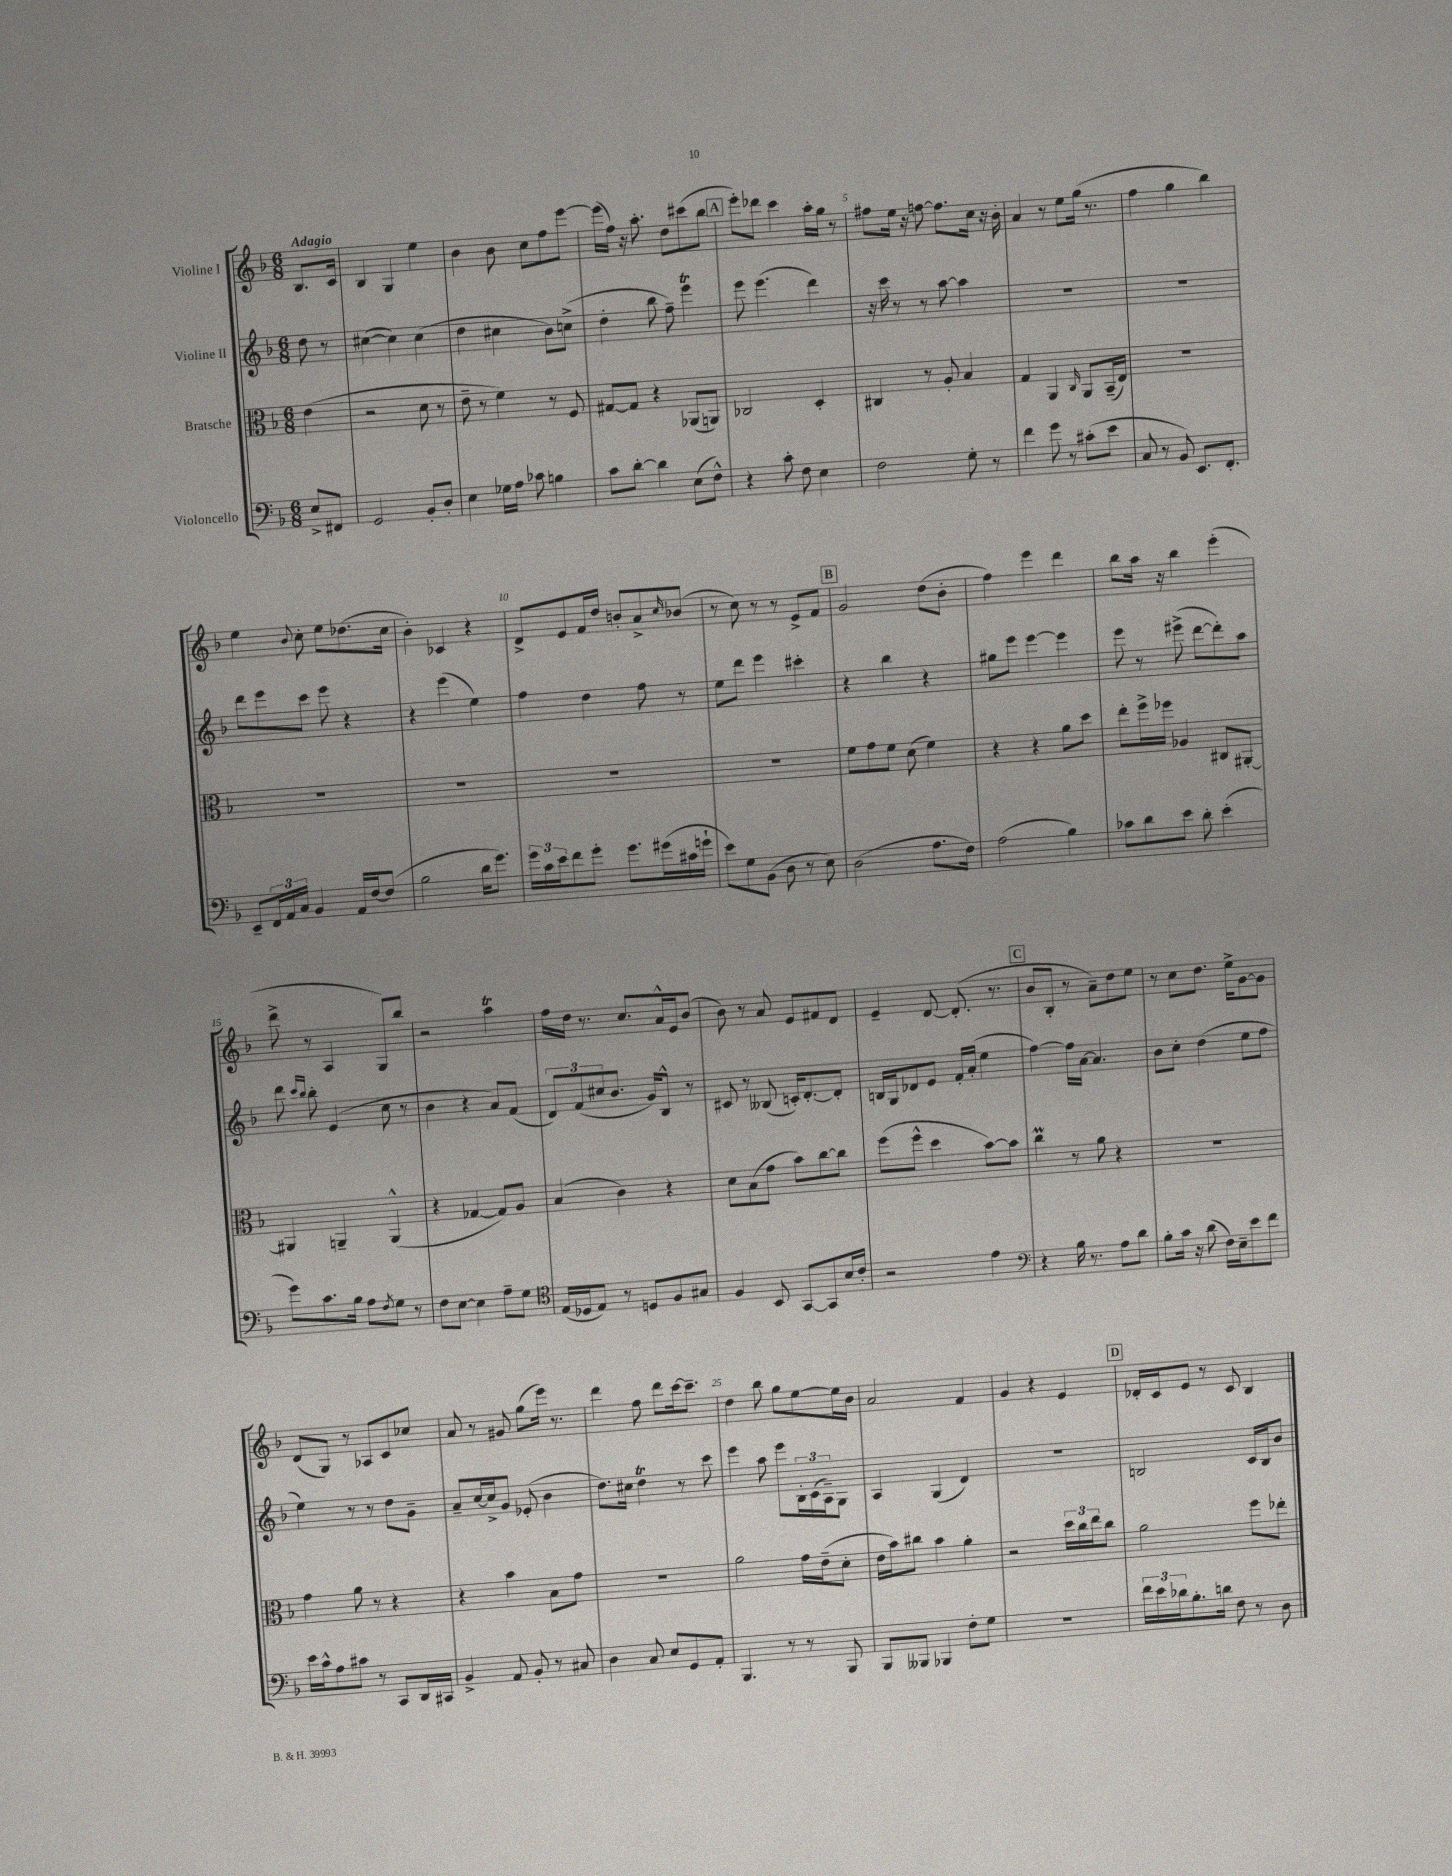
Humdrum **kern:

**kern	**kern	**kern	**kern
*staff4	*staff3	*staff2	*staff1
*clefF4	*clefC3	*clefG2	*clefG2
*k[b-]	*k[b-]	*k[b-]	*k[b-]
*M6/8	*M6/8	*M6/8	*M6/8
8E^/L	(4e\	8dd\	8.B-/L
8FF#/J	.	8r	.
.	.	.	16c/Jk
=	=	=	=
2GG/	2r	([4cc#\	4B-/
.	.	4cc#\])	4G/
8BB-'/L	8d\	(4cc#\	4ee\
8D'/J	8r	.	.
=	=	=	=
4E\	8e~\	4dd\	4b-\
.	8r	.	.
16G-\LL	4f\)	4cc#\	8b-\
16A\JJ	.	.	.
8c-\	.	.	8cc\L
4B\	8r	8b-\L)	8ff\
.	8F/	(8cc^\J	[8eee\J
=	=	=	=
8c\L	[8G#/L	4dd'\	(16eee\]LL
.	.	.	16ff\JJ)
[8d'\J	8G#/]J	.	16r
.	.	.	8.aa'\
4d\]	4r	8bb-\	.
.	.	8ff~\)	8dd\L
(8E\L	(8AA-/L	4eee\	(8ccc#\
8F^^\J)	8AA/J)	.	8bb-\J
=	=	=	=
4r	2C-/	8eee\	8eee'\L)
.	.	(4.eee\	8ddd-\J
8c'\	.	.	4ccc\
8F\	.	.	.
4E\	4D'/	4ddd\)	16aa'\LL
.	.	.	16gg\JJ
.	.	.	8r
=	=	=	=
2F\	4C#/	16r	8ff#\L
.	.	16ccc\	.
.	.	8r	16ee\Jk
.	.	.	16r
.	8r	8r	[8ff\
.	8A'/	[8aa\	8.ff\]L
8G'\	4B-/	4aa\]	.
.	.	.	16cc\Jk
8r	.	.	16r
.	.	.	16b-'\
=	=	=	=
4f\	4G/	2.r	4a/
8g\	4AA/	.	8r
8r	.	.	8ee\L
.	16qqC/	.	.
(8c#'\L	8AA/L	.	(16gg\Jk
.	.	.	8.r
8e\J	(16BB-~/L	.	.
.	16E/JJ)	.	.
=	=	=	=
8C/	2.r	2.r	4ff\
8r	.	.	.
8BB-/)	.	.	4gg\
8.EE/L	.	.	.
.	.	.	4bb-\)
8.FF'/J	.	.	.
=	=	=	=
8EE~/L	2.r	8ddd\L	4ee\
24FF/L	.	8eee\	.
24AA/	.	.	.
24C/JJ	.	.	.
.	.	.	8qqb-/
4BB-/	.	8ccc\J	8cc'\
.	.	8eee\	8ee\L
16AA/LL	.	4r	(8.dd-\
[16F/J	.	.	.
(8F/]J	.	.	.
.	.	.	16cc\Jk
=	=	=	=
2B-\	2.r	4r	4b-'\)
.	.	(4eee\	4c-/
16d\LK	.	4ee\)	4r
8.g\J)	.	.	.
=	=	=	=
24g\LL	2.r	4ff\	8d^/L
24c\	.	.	.
24e\J	.	.	.
8f\	.	.	8e/
8g'\J	.	4dd\	16f/L
.	.	.	16dd/JJ
8.g\L	.	.	8b'/L
.	.	8ff\	8a^/
(16g#\L	.	.	.
.	.	.	16qqcc/
16c#\	.	8r	(8b-/J
16g`\JJ	.	.	.
=	=	=	=
8e\L)	2.r	8ee\L	8r
8G\	.	8ddd\J	8cc\)
(8BB-\J	.	4eee\	8r
8D\	.	.	8r
8r	.	4ccc#'\	8e^/L
8E\)	.	.	8f/J
=	=	=	=
(2D\	8f\L	4r	2g/
.	8g\	.	.
.	8f\J	4bb-\	.
.	(8d\	.	.
8.A\L	4f\)	4r	(8dd\L
.	.	.	8b-'\J
16F\Jk)	.	.	.
=	=	=	=
(2A\	4r	8gg#\L	4ff\)
.	.	8eee\J	.
.	4r	[4eee\	4eee\
4B-\)	8a\L	4eee\]	4ddd\
.	8dd\J	.	.
=	=	=	=
8c-\L	8ee'\L	8eee\	8bb-\L
8d\	16ff^\L	8r	16aa\Jk
.	16ff-\JJ	.	16r
8e\J	4A-/	(8eee#^\	4bb-\
8d'\	.	[8ddd\L	.
(4e'\	8C#/L	8ddd'\])	(4eee'\
.	[8AA#'/J	8aa\J	.
=	=	=	=
8g\L)	4AA#/]	8ddd\	8ddd^\
.	.	16qqccc/LL	.
.	.	16qqbb-/JJ	.
8.c\	.	8bb-'\	8r
.	4AA~/	(4e/	4A/
16B-\Jk	.	.	.
8A\L	.	.	.
8qF/	.	.	.
8G\J	(4AA^^/	8cc\	8G/L)
8r	.	8r	8bb-/J
=	=	=	=
8F\L	4r	4b-\	2r
[8E\J	.	.	.
4E\]	[4G-/	4r	.
8A~\L	8G-/]L)	8a/L)	4aa\
8G\J	8A/J	(8f/J	.
=	=	=	=
*clefC4	*	*	*
(16E/LL	(4B-/	12d/L)	16ff\LL
16D-/J	.	.	16dd\JJ
.	.	(12f/	.
8E/J)	.	.	8.r
.	.	12cc#/	.
8r	4c\)	8.b-/J	.
.	.	.	8.cc/L
8D/L	.	.	.
.	.	16g/LK)	.
8F/	4r	8B-^^/J	16a^^/L
.	.	.	16e/J
8G#/J	.	8r	(8b-/J
=	=	=	=
4F/	8d\L	8c#/	8b-\)
.	(8B-\	8r	8r
8BB-/	8g\J	(8B--/	8a/
[8GG/L	8b-\L)	16c'/LK)	8e/L
.	.	[8.d'/	.
8GG/]	[8cc\	.	8f#/
16B-/L	8cc\]J	8d'/]J	8d/J
16c'/JJ	.	.	.
=	=	=	=
2r	(8ff\L	16B/LL	4e~/
.	.	16G/J	.
.	8ff^^\J	8d-/	.
.	4dd\	8e/J	[8d/
.	.	16f'/LL	(8.d'/]
.	.	(16a'/JJ	.
4e\	[8b-\L)	4ee\	.
.	.	.	8.r
.	8b-\]J	.	.
=	=	=	=
*clefF4	*	*	*
4r	4cc\	[4ff\)	8b-/L
.	.	.	8B-'/J
16B-\	8r	16ff\]LL	8r
8.r	.	[16a\JJ	.
.	8a\	4.a/]	8a~\L)
8A\L	4r	.	8dd\
8d\J	.	.	8ee\J
=	=	=	=
8B-'\L	2.r	8b-\L	8r
16c\Jk	.	8cc'\J	8cc\L
16r	.	.	.
(8d\	.	(4dd\	8.dd\J
16F\LL)	.	.	.
16E~\J	.	.	16ee^\LK
8e\	.	8ee\L	[8g\
8f\J	.	8ff\J	8g\]J
=	=	=	=
16e\LL	4g\	4ee\)	(8d/L
16c^^\J	.	.	.
8A\	.	.	8G/J)
8c#\J	8a\	8r	8r
8r	8r	8r	8A-/L
8CC/L	4r	8dd\L	8c/
16DD/L	.	8g~\J	8cc-/J
16CC#/JJ	.	.	.
=	=	=	=
4BB-^/	4r	8a~/L	8a/
.	.	[16cc/L	8r
.	.	16cc^/]J	.
8AA/	4b-\	8g/J	8g#/
8BB-'/	.	(8e-'/	(8gg\L
8r	8B-\L	4b-\	16eee\Jk)
.	.	.	8.r
8C#/	8g\J	.	.
=	=	=	=
4D\	2.r	8.dd\L)	4ddd\
.	.	16cc#\Jk	.
8C/	.	4dd\	8ff\
8E/L	.	.	8ddd\L
8GG/	.	8r	[16ccc\k
.	.	.	8.ccc~\]J
8AA'/J	.	8ccc\	.
=	=	=	=
4.BBB-/	2a\	4eee\	4dd\
.	.	8aa\	8bb-\
8r	.	8eee\L	8gg\L
8r	16g\LL	24B-'\L	[8ee\
.	.	(24c\	.
.	(16e~\J	.	.
.	.	24A~\J)	.
8BBB-/	8d'\J	8G\J	16ee\]L
.	.	.	16b-\JJ
=	=	=	=
8BBB-/L	16e\LL	4A/	2a/
.	16b-\J)	.	.
8BBB--/J	8cc#\J	.	.
4BBB-/	4b-\	(4G/	.
8F'\L	4a'\	4d/)	4f/
8G\J	.	.	.
=	=	=	=
2.r	2r	2.r	4g/
.	.	.	4r
.	24dd\LL	.	4e/
.	24cc\	.	.
.	24ee\J	.	.
.	8cc\J	.	.
=	=	=	=
24f\LL	2a\	2B/	16d-'/LL
24e\	.	.	.
.	.	.	16c/J
24d-\J	.	.	.
8.B-'\	.	.	8e/J
.	.	.	8r
16d\Jk	.	.	.
8F\	.	.	8c/
8r	8ff\L	16c/LL	4B-/
.	.	16B/J	.
8D\	8ee-'\J	8b-/J	.
==	==	==	==
*-	*-	*-	*-
